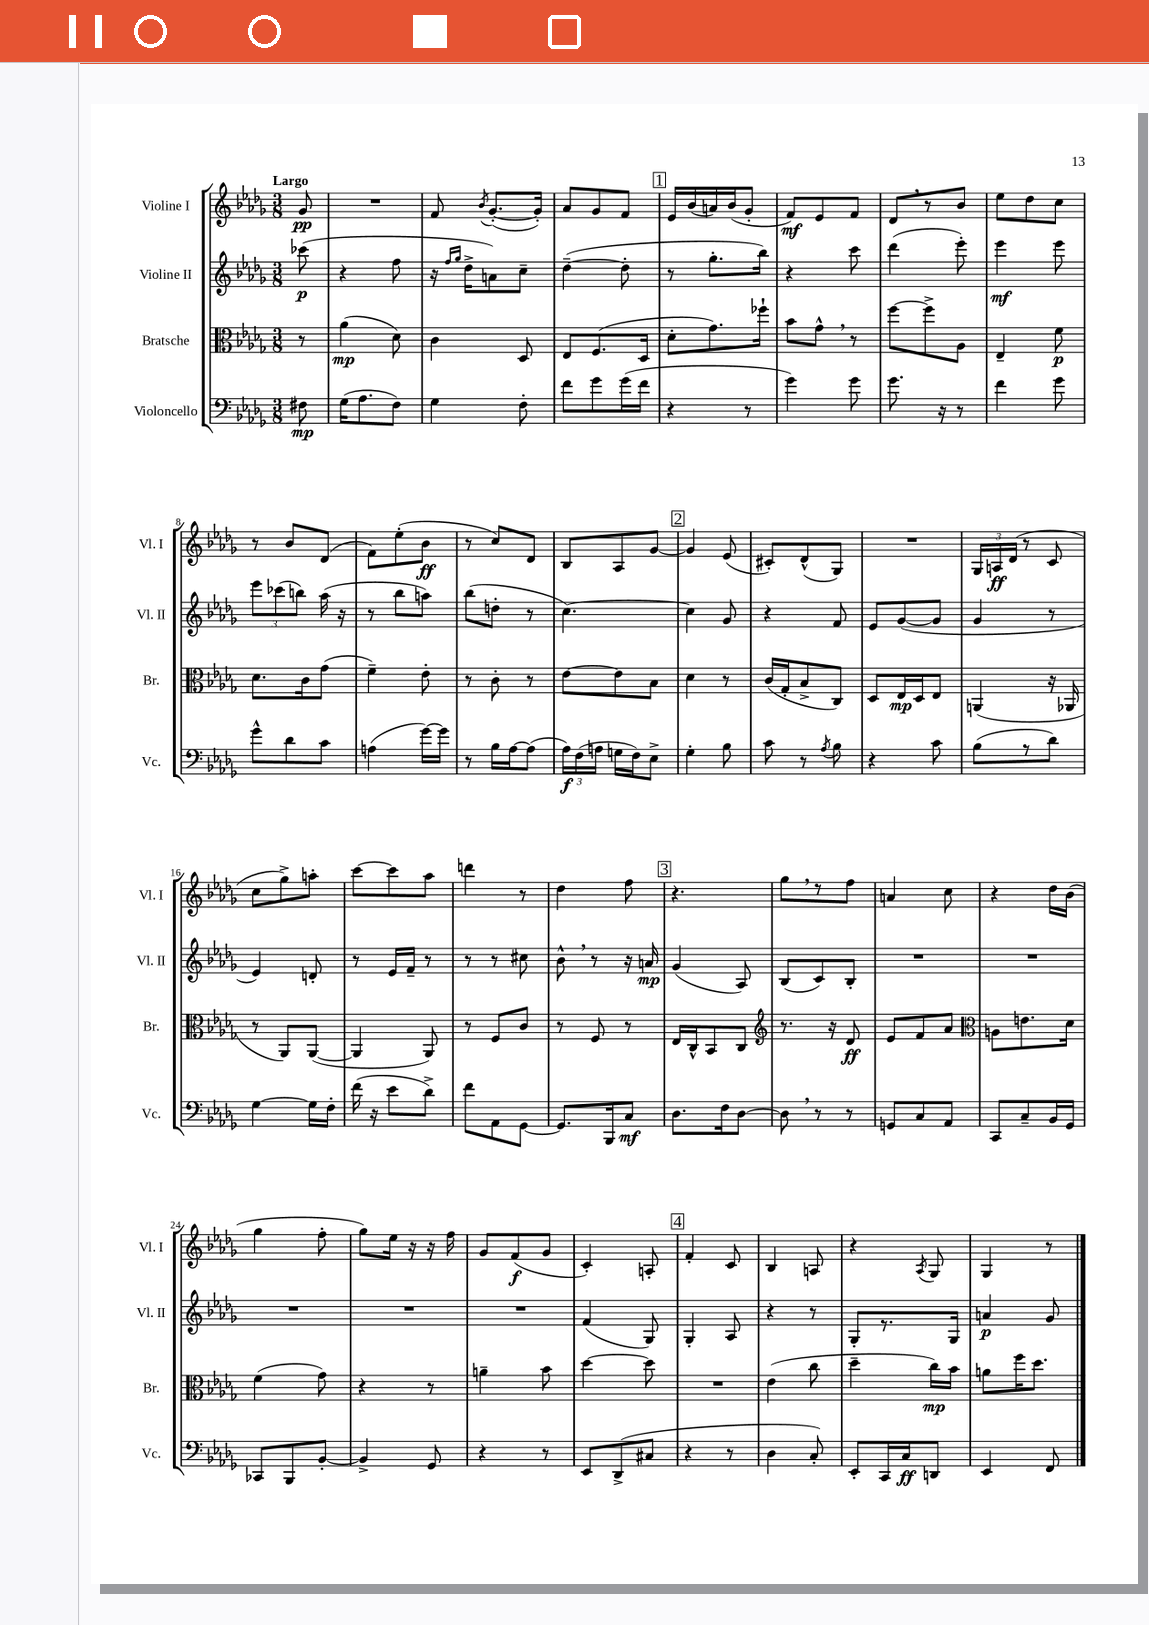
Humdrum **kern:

**kern	**dynam	**kern	**dynam	**kern	**dynam	**kern	**dynam
*part4	*part4	*part3	*part3	*part2	*part2	*part1	*part1
*staff4	*staff4	*staff3	*staff3	*staff2	*staff2	*staff1	*staff1
*I"Violoncello	*	*I"Bratsche	*	*I"Violine II	*	*I"Violine I	*
*I'Vc.	*	*I'Br.	*	*I'Vl. II	*	*I'Vl. I	*
*clefF4	*	*clefC3	*	*clefG2	*	*clefG2	*
*k[b-e-a-d-g-]	*	*k[b-e-a-d-g-]	*	*k[b-e-a-d-g-]	*	*k[b-e-a-d-g-]	*
*M3/8	*	*M3/8	*	*M3/8	*	*M3/8	*
=	=	=	=	=	=	=	=
!	!	!	!	!	!	!LO:TX:a:B:t=Largo	!
8F#X\	mp	8r	.	(8ccc-X\	p	8g-/	pp
=1	=1	=1	=1	=1	=1	=1	=1
(16G-\KL	.	(4a-\	mp	4r	.	4.r	.
8.A-\	.	.	.	.	.	.	.
8F\J)	.	8d-\)	.	8ff\	.	.	.
=2	=2	=2	=2	=2	=2	=2	=2
4G-\	.	4c\	.	16r	.	8f/	.
.	.	.	.	16qqff/LL	.	.	.
.	.	.	.	16qqgg-/JJ	.	.	.
.	.	.	.	16dd-^\KL	.	.	.
.	.	.	.	.	.	8qb-/	.
.	.	.	.	8an\)	.	([8.g-'/L	.
8F'\	.	8D-/	.	8cc~\J	.	.	.
.	.	.	.	.	.	16g-'/Jk])	.
=3	=3	=3	=3	=3	=3	=3	=3
8f\L	.	8E-/L	.	([4dd-~\	.	8a-/L	.
8g-\	.	(8.F/	.	.	.	8g-/	.
(16g-\L	.	.	.	8dd-'\]	.	8f/J	.
16f\JJ	.	16D-/Jk	.	.	.	.	.
!!LO:REH:place=s1:t=1
=4	=4	=4	=4	=4	=4	=4	=4
4r	.	8d-'\L	.	8r	.	16e-/LL	.
.	.	.	.	.	.	(16b-/	.
.	.	8.g-\)	.	8.gg-'\L	.	16an/)	.
.	.	.	.	.	.	(16b-/J	.
8r	.	.	.	.	.	8g-'/J	.
.	.	16ff-X`\Jk	.	16bb-\Jk)	.	.	.
=5	=5	=5	=5	=5	=5	=5	=5
4g-\)	.	8b-\L	.	4r	.	8f/L)	mf
.	.	8g-^^,\J	.	.	.	8e-/	.
8g-\	.	8r	.	8ccc\	.	8f/J	.
=6	=6	=6	=6	=6	=6	=6	=6
8.g-\	.	[8ff\L	.	(4ddd-\	.	8d-,/L	.
.	.	8ff^\]	.	.	.	8r	.
16r	.	.	.	.	.	.	.
8r	.	8A-\J	.	8eee-'\)	.	8b-/J	.
=7	=7	=7	=7	=7	=7	=7	=7
4f\	.	4E-~/	.	4eee-\	mf	8ee-\L	.
.	.	.	.	.	.	8dd-\	.
8g-\	.	8f\	p	8eee-\	.	8cc\J	.
!!LO:LB:g=z
=8	=8	=8	=8	=8	=8	=8	=8
8g-^^\L	.	8.d-\L	.	12eee-\L	.	8r	.
.	.	.	.	(12ccc-X\	.	.	.
8d-\	.	.	.	.	.	8b-/L	.
.	.	.	.	12bbn\J)	.	.	.
.	.	16c\k	.	.	.	.	.
8c\J	.	(8g-\J	.	(16aa-\	.	(8d-/J	.
.	.	.	.	16r	.	.	.
=9	=9	=9	=9	=9	=9	=9	=9
(4An\	.	4f~\)	.	8r	.	8f\L)	.
.	.	.	.	8bb-\L	.	(8ee-'\	.
[16g-\LL)	.	8e-'\	.	8aan\J)	.	8b-\J	ff
16g-\JJ]	.	.	.	.	.	.	.
=10	=10	=10	=10	=10	=10	=10	=10
8r	.	8r	.	(8bb-\L	.	8r	.
16B-\LL	.	8c'\	.	8ddn'\J	.	8cc/L)	.
[16A-\J	.	.	.	.	.	.	.
(8A-\J]	.	8r	.	8r	.	8d-/J	.
=11	=11	=11	=11	=11	=11	=11	=11
24A-\LL)	f	[8e-\L	.	[4.cc\)	.	8B-/L	.
(24F\	.	.	.	.	.	.	.
24An\JJ	.	.	.	.	.	.	.
16Gn\LL	.	8e-\]	.	.	.	8A-/	.
16F\J)	.	.	.	.	.	.	.
8E-^\J	.	8B-\J	.	.	.	[8g-/J	.
!!LO:REH:place=s1:t=2
=12	=12	=12	=12	=12	=12	=12	=12
4G-'\	.	4d-\	.	4cc\]	.	4g-/]	.
8B-\	.	8r	.	8g-/	.	(8e-/	.
=13	=13	=13	=13	=13	=13	=13	=13
8c\	.	(16c/LL	.	4r	.	8c#X'/L)	.
.	.	16G-'/J	.	.	.	.	.
8r	.	8B-^/	.	.	.	(8d-^^/	.
8qA-/	.	.	.	.	.	.	.
8B-\	.	8C/J)	.	8f/	.	8G-/J)	.
=14	=14	=14	=14	=14	=14	=14	=14
4r	.	8D-/L	.	8e-/L	.	4.r	.
.	.	16E-/L	mp	([8g-/	.	.	.
.	.	16D-/J	.	.	.	.	.
8c\	.	8E-/J	.	8g-/J]	.	.	.
=15	=15	=15	=15	=15	=15	=15	=15
(8B-\L	.	(4AAn/	.	4g-/	.	24G-/LL	.
.	.	.	.	.	.	24An/	ff
.	.	.	.	.	.	(24d-/JJ	.
8r	.	.	.	.	.	8r	.
8d-\J)	.	16r	.	8r	.	8c/	.
.	.	16AA-X/	.	.	.	.	.
!!LO:LB:g=z
=16	=16	=16	=16	=16	=16	=16	=16
[4G-\	.	8r	.	4e-/)	.	8cc\L	.
.	.	8AA-/L)	.	.	.	8gg-^\)	.
16G-\LL]	.	([8AA-/J	.	8dn'/	.	8aan'\J	.
16F'\JJ	.	.	.	.	.	.	.
=17	=17	=17	=17	=17	=17	=17	=17
(16f\	.	4AA-/]	.	8r	.	[8ccc\L	.
16r	.	.	.	.	.	.	.
8e-\L	.	.	.	16e-/LL	.	8ccc\]	.
.	.	.	.	16f~/JJ	.	.	.
8d-^\J)	.	8AA-/)	.	8r	.	8aa-\J	.
=18	=18	=18	=18	=18	=18	=18	=18
8f\L	.	8r	.	8r	.	4dddn\	.
8AA-\	.	8F/L	.	8r	.	.	.
[8GG-\J	.	8c/J	.	8cc#X\	.	8r	.
=19	=19	=19	=19	=19	=19	=19	=19
8.GG-/L]	.	8r	.	8b-^^,\	.	4dd-\	.
.	.	8F/	.	8r	.	.	.
16BBB-/k	.	.	.	.	.	.	.
8C/J	mf	8r	.	16r	.	8ff\	.
.	.	.	.	16an/	mp	.	.
!!LO:REH:place=s1:t=3
=20	=20	=20	=20	=20	=20	=20	=20
8.D-\L	.	16E-/LL	.	(4g-/	.	4.r	.
.	.	16C^^/J	.	.	.	.	.
.	.	8BB-/	.	.	.	.	.
16F\k	.	.	.	.	.	.	.
[8D-\J	.	8C/J	.	8A-/)	.	.	.
=21	=21	=21	=21	=21	=21	=21	=21
*	*	*clefG2	*	*	*	*	*
8D-,\]	.	8.r	.	(8B-/L	.	8gg-,\L	.
8r	.	.	.	8c/)	.	8r	.
.	.	16r	.	.	.	.	.
8r	.	8d-/	ff	8B-'/J	.	8ff\J	.
=22	=22	=22	=22	=22	=22	=22	=22
8GGn/L	.	8e-/L	.	4.r	.	4an/	.
8C/	.	8f/	.	.	.	.	.
8AA-/J	.	8a-/J	.	.	.	8cc\	.
=23	=23	=23	=23	=23	=23	=23	=23
*	*	*clefC3	*	*	*	*	*
8CC/L	.	8An\L	.	4.r	.	4r	.
8C~/	.	8.en\	.	.	.	.	.
16BB-/L	.	.	.	.	.	16dd-\LL	.
16GG-/JJ	.	16d-\Jk	.	.	.	(16b-\JJ	.
!!LO:LB:g=z
=24	=24	=24	=24	=24	=24	=24	=24
8CC-X/L	.	(4f\	.	4.r	.	4gg-\	.
8BBB-/	.	.	.	.	.	.	.
[8BB-'/J	.	8g-\)	.	.	.	8ff'\	.
=25	=25	=25	=25	=25	=25	=25	=25
4BB-^/]	.	4r	.	4.r	.	8gg-\L)	.
.	.	.	.	.	.	16ee-\Jk	.
.	.	.	.	.	.	16r	.
8GG-/	.	8r	.	.	.	16r	.
.	.	.	.	.	.	16ff\	.
=26	=26	=26	=26	=26	=26	=26	=26
4r	.	4an~\	.	4.r	.	8g-/L	.
.	.	.	.	.	.	(8f/	f
8r	.	8b-\	.	.	.	8g-/J	.
=27	=27	=27	=27	=27	=27	=27	=27
8EE-/L	.	[4dd-\	.	(4f/	.	4c'/)	.
(8DD-^/	.	.	.	.	.	.	.
8C#X/J	.	8dd-\]	.	8G-/)	.	8An'/	.
!!LO:REH:place=s1:t=4
=28	=28	=28	=28	=28	=28	=28	=28
4r	.	4.r	.	4G-'/	.	4f'/	.
8r	.	.	.	8A-/	.	8c/	.
=29	=29	=29	=29	=29	=29	=29	=29
4D-\	.	(4e-\	.	4r	.	4B-/	.
8C'/)	.	8cc\	.	8r	.	8An/	.
=30	=30	=30	=30	=30	=30	=30	=30
8EE-'/L	.	4dd-~\	.	8G-'/L	.	4r	.
16CC/L	.	.	.	8.r	.	.	.
16C/J	ff	.	.	.	.	.	.
.	.	.	.	.	.	8qA-/	.
8DDn/J	.	16cc\LL)	mp	.	.	8G-/	.
.	.	16b-\JJ	.	16G-/Jk	.	.	.
=31	=31	=31	=31	=31	=31	=31	=31
4EE-/	.	8an\L	.	4an/	p	4G-/	.
.	.	16ff\K	.	.	.	.	.
.	.	8.dd-\J	.	.	.	.	.
8FF/	.	.	.	8g-/	.	8r	.
==	==	==	==	==	==	==	==
*-	*-	*-	*-	*-	*-	*-	*-
